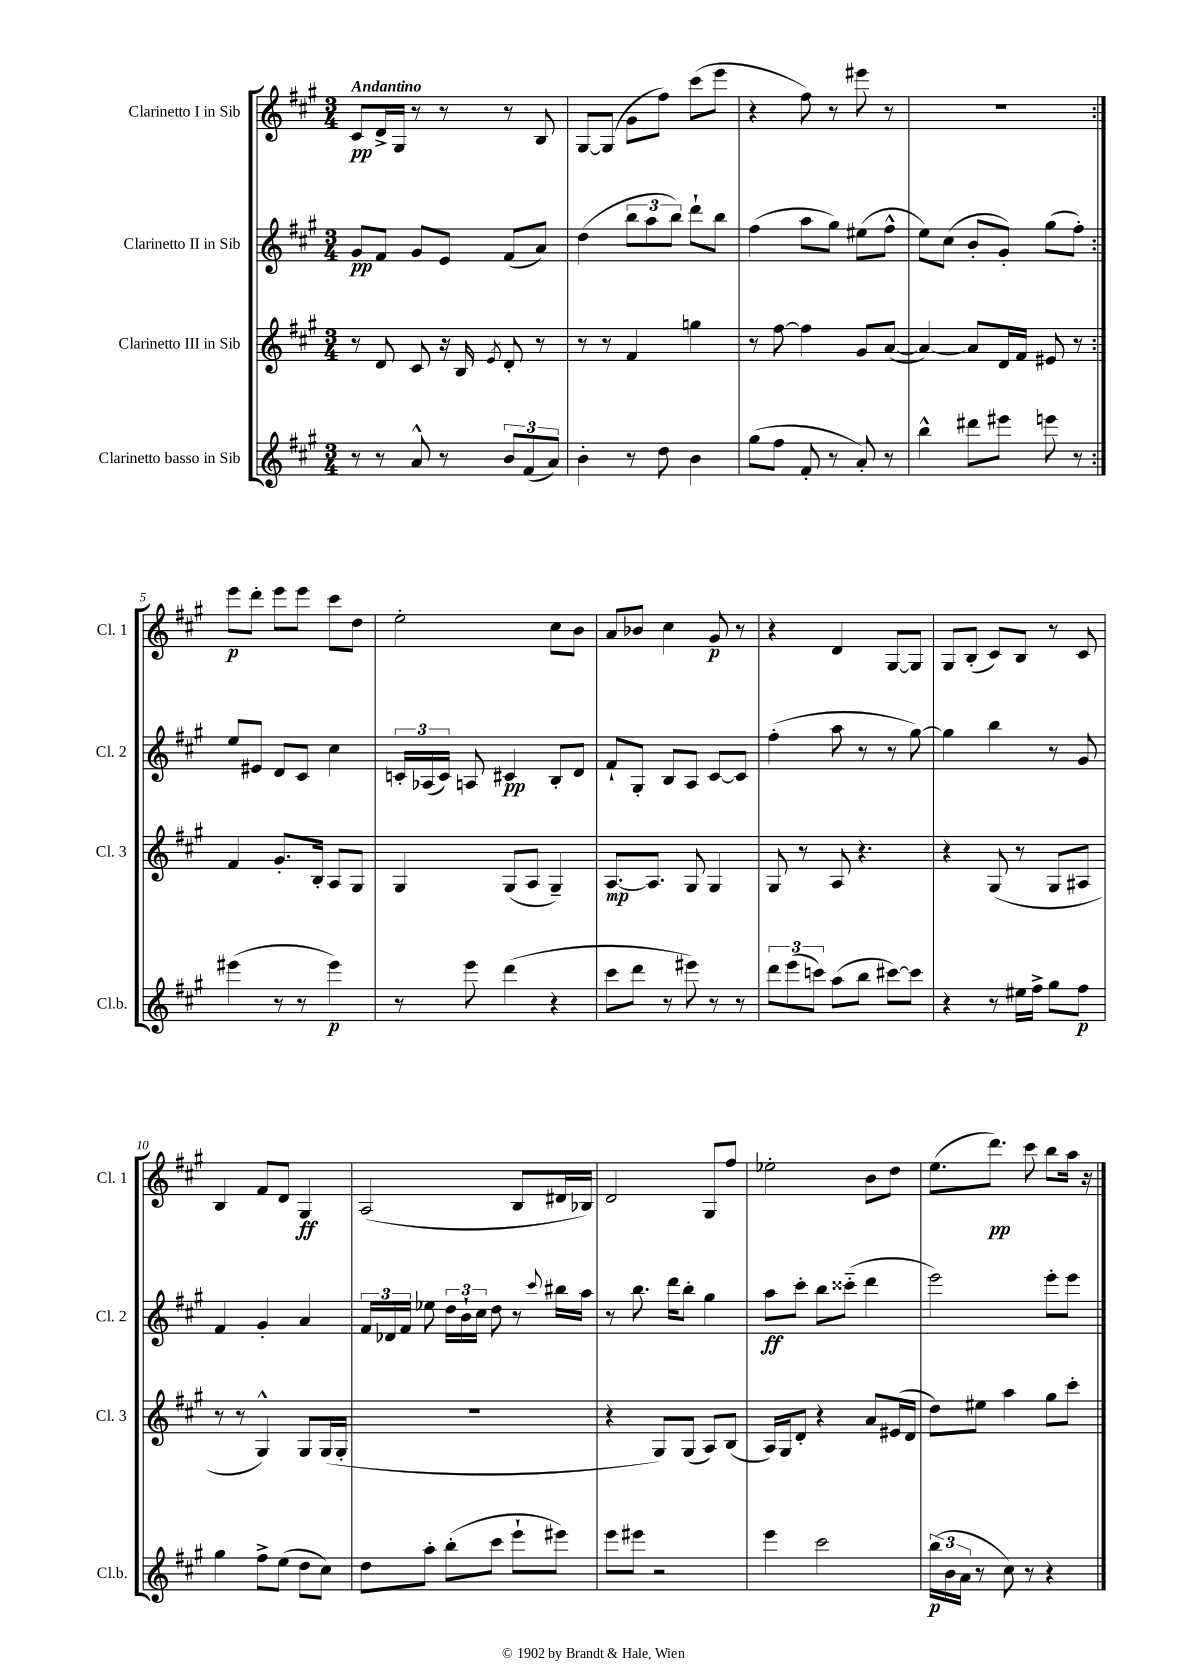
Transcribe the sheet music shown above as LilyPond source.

<<
\new StaffGroup <<
\new Staff = "s0" \with { instrumentName = "Clarinetto I in Sib" shortInstrumentName = "Cl. 1" } {
    \clef treble \key a \major \numericTimeSignature \time 3/4 \tempo "Andantino"
    \autoBeamOff \repeat volta 2 { cis'8[\pp d'16-> gis16] r8 r8 r8 b8 |
    gis8[~ gis8]( gis'8[ fis''8]) cis'''8[( e'''8] |
    r4 fis''8) r8 eis'''8 r8 |
    R2. | }
    e'''8[\p d'''8]-. e'''8[ e'''8] cis'''8[ d''8] |
    e''2-. cis''8[ b'8] |
    a'8[ bes'8] cis''4 gis'8\p r8 |
    r4 d'4 gis8[~ gis8] |
    gis8[ b8]-.( cis'8[) b8] r8 cis'8 |
    b4 fis'8[ d'8] gis4\ff |
    a2( b8[ dis'16 bes16]) |
    d'2 gis8[ fis''8] |
    ees''2-. b'8[ d''8] |
    e''8.[( d'''8.]\pp) cis'''8 b''8[ a''16] r16 \bar "|." |
}
\new Staff = "s1" \with { instrumentName = "Clarinetto II in Sib" shortInstrumentName = "Cl. 2" } {
    \clef treble \key a \major \numericTimeSignature \time 3/4
    \autoBeamOff \repeat volta 2 { gis'8[\pp fis'8] gis'8[ e'8] fis'8[( a'8]) |
    d''4( \tuplet 3/2 { b''8[ a''8 b''8]) } d'''8[-! b''8] |
    fis''4( a''8[ gis''8]) eis''8[( fis''8]-^ |
    e''8[) cis''8]( b'8[-. gis'8]-.) gis''8[( fis''8]-.) | }
    e''8[ eis'8] d'8[ cis'8] cis''4 |
    \tuplet 3/2 { c'16[-. aes16( c'16]) } a8 cis'4\pp b8[-. d'8] |
    fis'8[-! gis8]-. b8[ a8] cis'8[~ cis'8] |
    fis''4-.( a''8 r8 r8 gis''8~) |
    gis''4 b''4 r8 gis'8 |
    fis'4 gis'4-. a'4 |
    \tuplet 3/2 { fis'16[ des'16 fis'16] } ees''8 \tuplet 3/2 { d''16[ b'16-! cis''16] } d''8 r8 \appoggiatura { cis'''8 } bis''16[ a''16] |
    r8 b''8. d'''16[ b''8]-. gis''4 |
    a''8[\ff cis'''8]-. b''8[ cisis'''8]-_( d'''4 |
    e'''2) e'''8[-. e'''8] \bar "|." |
}
\new Staff = "s2" \with { instrumentName = "Clarinetto III in Sib" shortInstrumentName = "Cl. 3" } {
    \clef treble \key a \major \numericTimeSignature \time 3/4
    \autoBeamOff \repeat volta 2 { r8 d'8 cis'8 r16 b16 \acciaccatura { e'8 } d'8-. r8 |
    r8 r8 fis'4 g''4 |
    r8 fis''8~ fis''4 gis'8[ a'8]~( |
    a'4~) a'8[ d'16 fis'16] eis'8 r8 | }
    fis'4 gis'8.[-. b16]-. a8[ gis8] |
    gis4 gis8[( a8] gis4--) |
    a8.[~\mp a8.] gis8 gis4 |
    gis8 r8 a8 r4. |
    r4 gis8( r8 gis8[ ais8] |
    r8 r8 gis4-^) gis8[ gis16( gis16]-. |
    R2. |
    r4 gis8[) gis8]( a8[) b8]( |
    a16[) gis16 d'8]-. r4 a'8[ eis'16( d'16] |
    d''8[) eis''8] a''4 gis''8[ cis'''8]-. \bar "|." |
}
\new Staff = "s3" \with { instrumentName = "Clarinetto basso in Sib" shortInstrumentName = "Cl.b." } {
    \clef treble \key a \major \numericTimeSignature \time 3/4
    \autoBeamOff \repeat volta 2 { r8 r8 a'8-^ r8 \tuplet 3/2 { b'8[ fis'8( a'8]) } |
    b'4-. r8 d''8 b'4 |
    gis''8[( fis''8] fis'8-. r8 a'8-.) r8 |
    b''4-^ dis'''8[ eis'''8] e'''8 r8 | }
    eis'''4( r8 r8 eis'''4\p) |
    r8 e'''8 d'''4( r4 |
    cis'''8[ d'''8] r8 eis'''8) r8 r8 |
    \tuplet 3/2 { d'''8[ e'''8( c'''8]) } a''8[( b''8] cis'''8[~) cis'''8] |
    r4 r8 eis''16[ fis''16]-> gis''8[ fis''8]\p |
    gis''4 fis''8[-> e''8]( d''8[ cis''8]) |
    d''8[ a''8]-. b''8[-.( cis'''8] e'''8[-! eis'''8]) |
    e'''8[ eis'''8] r2 |
    e'''4 cis'''2 |
    \tuplet 3/2 { b''16[\p( b'16 a'16] } r8 cis''8) r8 r4 \bar "|." |
}
>>
>>
